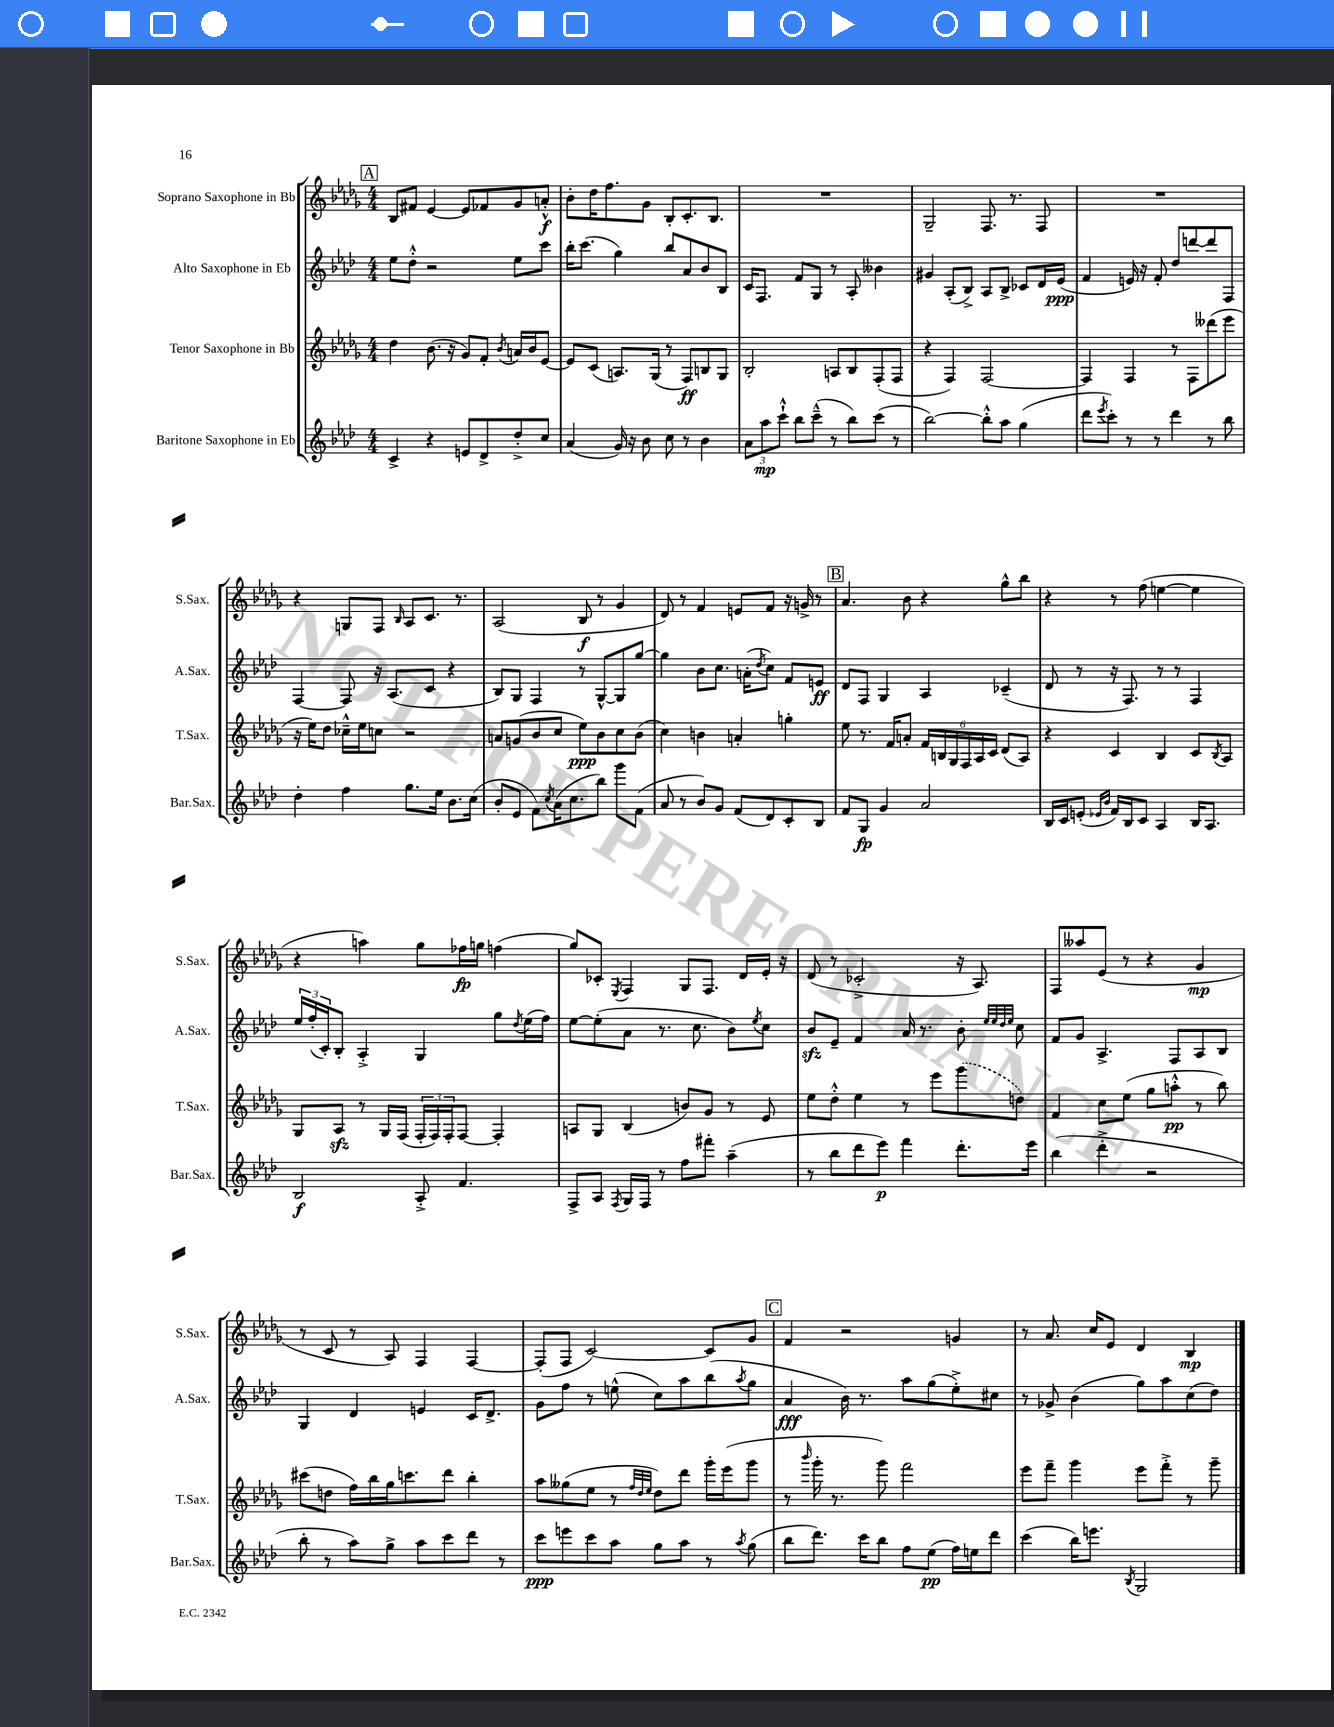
<<
\new StaffGroup <<
\new Staff = "s0" \with { instrumentName = "Soprano Saxophone in Bb" shortInstrumentName = "S.Sax." } {
    \clef treble \key des \major \numericTimeSignature \time 4/4
    \mark \markup { \box "A" } bes8 fis'8 ees'4~ ees'8 fes'8 ges'8 a'8-.-^\f |
    bes'8-. des''16 f''8. ges'8 bes8-. c'8.-. bes8. |
    R1 |
    ges2-- f8. r8. f8 |
    R1 |
    r4 g8 f8 \grace { bes16 } aes8 c'8. r8. |
    aes2( bes8\f r8 ges'4 |
    des'8) r8 f'4 e'8 f'8 r16 g'16-> r8 |
    \mark \markup { \box "B" } aes'4. bes'8 r4 ges''8-^ bes''8 |
    r4 r8 f''8( e''4~ e''4 |
    r4 a''4) ges''8 fes''16\fp g''16 f''4( |
    ges''8) ces'8-. \acciaccatura { ees8 } f4 ges8 f8. des'16 ees'16-. r16 |
    des'8( r8 ces'2-.-> r16 aes8.) |
    f8 aeses''8 ees'8( r8 r4 ges'4\mp |
    r8 c'8 r8 aes8) f4 f4~ |
    f8-.( f8 c'2~) c'8 ges'8 |
    \mark \markup { \box "C" } f'4 r2 g'4 |
    r8 aes'8. c''16 ees'8 des'4 bes4\mp \bar "|." |
}
\new Staff = "s1" \with { instrumentName = "Alto Saxophone in Eb" shortInstrumentName = "A.Sax." } {
    \clef treble \key aes \major \numericTimeSignature \time 4/4
    \mark \markup { \box "A" } ees''8 des''8-.-^ r2 ees''8 c'''8 |
    bes''16-. c'''8.( g''4) bes''8 aes'8 bes'8 bes8 |
    c'16 f8. f'8 g8 r8 aes8-. beses'4 |
    gis'4 aes8-.( bes8->) aes8 bes8-> ces'8 des'16 ees'16\ppp( |
    f'4 e'16) r16 f'8-. des''8 d'''8~ d'''8 f8 |
    f4~ f8 r16 aes8.( c'8 r4 |
    bes8) g8 f4 r8 g8~-^ g8 g''8~ |
    g''4 bes'8 c''8. a'16-.( \acciaccatura { des''8 } c''8) f'8 e'8\ff |
    \mark \markup { \box "B" } des'8 f8 g4 aes4 ces'4--( |
    des'8 r8 r16 f8.) r8 r8 f4 |
    \tuplet 3/2 { ees''16 f''16-.( c'16-.) } bes8-. aes4-.-> g4 g''8 \acciaccatura { des''8 } ees''16( f''16) |
    ees''8~ ees''8-.( aes'8 r8. c''8. bes'8) \acciaccatura { ees''8 } c''8 |
    bes'8\sfz ees'8-- f'4 aes'16 r8. bes'8-. \grace { ees''32 ees''32 des''32 ees''32 } c''8 |
    f'8 g'8 aes4.-> f8 aes8 bes8 |
    g4 des'4 e'4 c'16 des'8.-> |
    g'8 f''8 r8 e''8-^( c''8) aes''8 bes''8( \acciaccatura { aes''8 } g''8 |
    \mark \markup { \box "C" } aes'4\fff bes'16) r8. aes''8 g''8( ees''8-.->) cis''8 |
    r8 ges'8-> bes'4( g''8) aes''8 c''8( des''8) \bar "|." |
}
\new Staff = "s2" \with { instrumentName = "Tenor Saxophone in Bb" shortInstrumentName = "T.Sax." } {
    \clef treble \key des \major \numericTimeSignature \time 4/4
    \mark \markup { \box "A" } des''4 bes'8.( r16 ges'8) f'8-. \acciaccatura { bes'8 } a'16 bes'16 ees'8~ |
    ees'8 c'8( a8.) ges16( r8 f8\ff) b8 ges8 |
    bes2-. a8 bes8 f8-.( f8 |
    r4 f4) f2~ |
    f4 f4 r8 f8 deses'''8( ees'''8 |
    r16 ees''16) des''8 ces''16---^ ees''16 c''8 r2 |
    a'8 g'8( bes'8 c''8 ees''8\ppp) bes'8 c''8 bes'8( |
    c''4) b'4 a'4-. g''4-. |
    \mark \markup { \box "B" } ees''8 r8. f'16 a'8-. \tuplet 6/4 { f'16 b16 ges16 f16 aes16 c'16 } des'8( aes8) |
    r4 c'4 bes4 c'8 \acciaccatura { bes8 } aes8 |
    ges8 aes8\sfz r8 ges16 f16( \tuplet 3/2 { f16-. f16) f16-. } f8~ f4-. |
    a8 ges8 bes4( b'8) ges'8 r8 ees'8 |
    ees''8 des''8-.-^ ees''4 r8 ees'''8 \once \slurDashed ges'''8( d''8) |
    f'4 c''8 ees''8( ges''8 a''8-.-^\pp r8 bes''8) |
    cis'''8( d''8 f''16) bes''16 ges''16 c'''8. des'''8 bes''4-. |
    aes''8 geses''8( ees''8 r8 \grace { f''32 des''32 ees''32 } des''8) des'''8 ges'''16-. ees'''16( ges'''8 |
    \mark \markup { \box "C" } r8 \grace { bes'''16 } ges'''16-. r8. ges'''8) f'''2 |
    ees'''8 f'''8-- ges'''4 ees'''8 f'''8-.-> r8 ges'''8-- \bar "|." |
}
\new Staff = "s3" \with { instrumentName = "Baritone Saxophone in Eb" shortInstrumentName = "Bar.Sax." } {
    \clef treble \key aes \major \numericTimeSignature \time 4/4
    \mark \markup { \box "A" } c'4-> r4 e'8 des'8-> des''8-.-> c''8 |
    aes'4( g'16) r16 bes'8 c''8 r8 bes'4 |
    \tuplet 3/2 { aes'8 aes''8\mp c'''8-!-^ } bes''8 c'''8---^( r8 bes''8) c'''8( r8 |
    bes''2~) bes''8-.-^ aes''8 g''4( |
    des'''8 \acciaccatura { ees'''8 } c'''8-.) r8 r8 des'''4 r8 bes''8 |
    des''4-. f''4 g''8. ees''16 bes'8. c''16( |
    bes'8-. ees'8 f'8) \acciaccatura { c''8 } aes'16( c''8. bes''8) g'''8 f'8( |
    aes'8 r8 bes'8) g'8 f'8( des'8) c'8-. bes8 |
    \mark \markup { \box "B" } f'8 g8\fp g'4 aes'2 |
    bes16 c'16 e'8-.( \grace { ees'16 bes'16 } f'16) bes16 c'8 aes4 bes16 aes8. |
    bes2\f aes8-.-> f'4. |
    f8-> aes8 \acciaccatura { f8 } g16 f16 r8 f''8 fis'''8-. aes''4--( |
    r8 bes''8 des'''8 ees'''8\p) f'''4 des'''8.-. ees'''16 |
    bes''4( des'''4-.-> r2 |
    bes''8-. r8 aes''8) g''8-> aes''8 c'''8 des'''8 r8 |
    c'''8\ppp e'''8 c'''8 aes''8 g''8 aes''8 r8 \acciaccatura { aes''8 } g''8( |
    \mark \markup { \box "C" } bes''8 des'''8.) c'''16 bes''8 f''8 ees''8\pp( f''16) e''16 des'''8 |
    c'''4( bes''16) e'''8. \acciaccatura { bes8 } g2 \bar "|." |
}
>>
>>
\layout { \context { \Score \remove "Bar_number_engraver" } }
